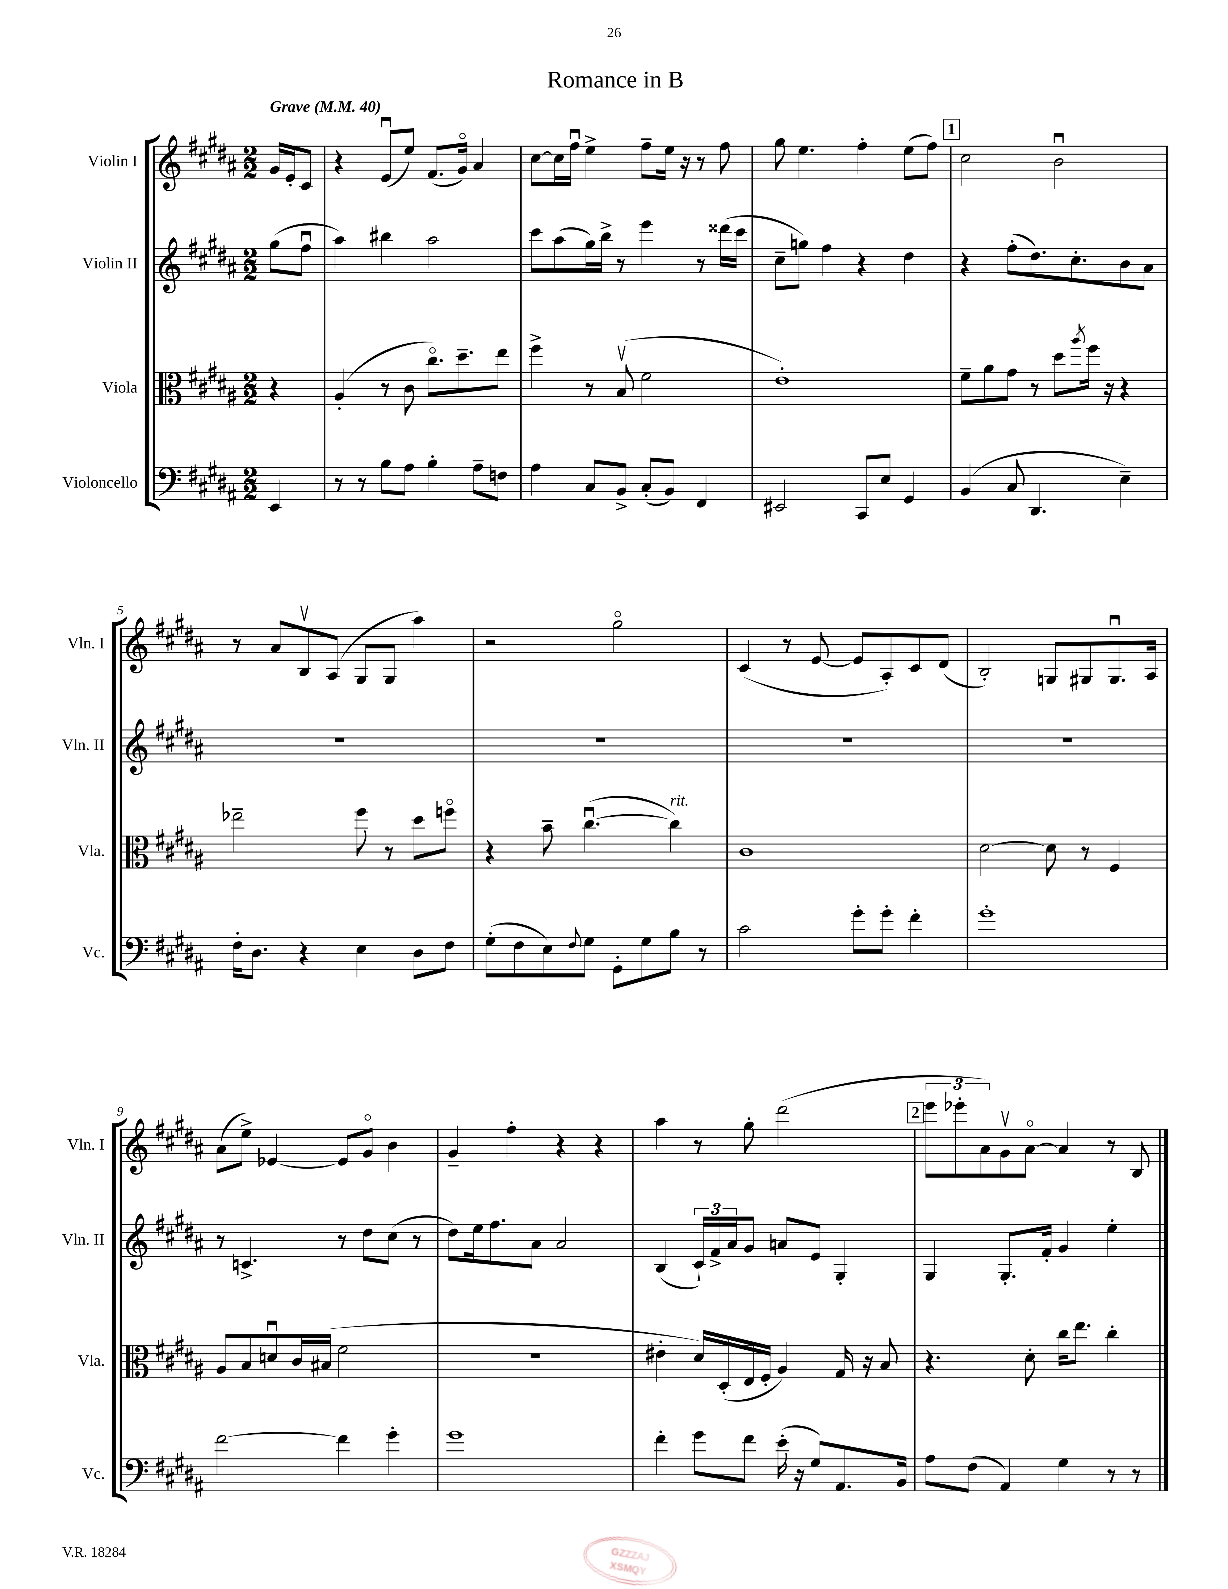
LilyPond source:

\header { title = "Romance in B" }
<<
\new StaffGroup <<
\new Staff = "s0" \with { instrumentName = "Violin I" shortInstrumentName = "Vln. I" } {
    \clef treble \key b \major \numericTimeSignature \time 2/2 \partial 4 \tempo "Grave" 4 = 40
    gis'16 e'16-. cis'8 |
    r4 e'8\downbow( e''8) fis'8.( gis'16\flageolet) ais'4 |
    cis''8~ cis''16 fis''16\downbow e''4-> fis''8-- e''16 r16 r8 fis''8 |
    gis''8 e''4. fis''4-. e''8( fis''8) |
    \mark \markup { \box "1" } cis''2 b'2\downbow |
    r8 ais'8 b8\upbow ais8( gis8 gis8 ais''4) |
    r2 gis''2\flageolet |
    cis'4( r8 e'8~ e'8 ais8-.) cis'8 dis'8( |
    b2-.) g8 gis8 gis8.\downbow ais16 |
    ais'8( e''8->) ees'4~ ees'8 gis'8\flageolet b'4 |
    gis'4-- fis''4-. r4 r4 |
    ais''4 r8 gis''8-. dis'''2( |
    \mark \markup { \box "2" } \tuplet 3/2 { e'''8 ees'''8-. ais'8) } gis'8\upbow ais'8~\flageolet ais'4 r8 b8 \bar "|." |
}
\new Staff = "s1" \with { instrumentName = "Violin II" shortInstrumentName = "Vln. II" } {
    \clef treble \key b \major \numericTimeSignature \time 2/2 \partial 4
    gis''8( fis''8\downbow |
    ais''4) bis''4 ais''2 |
    cis'''8 ais''8( gis''16) b''16-> r8 e'''4 r8 disis'''16( cis'''16 |
    cis''8-- g''8) fis''4 r4 dis''4 |
    \mark \markup { \box "1" } r4 fis''8-.( dis''8.) cis''8.-. b'8 ais'8 |
    R1 |
    R1 |
    R1 |
    R1 |
    r8 c'4.-> r8 dis''8 cis''8( r8 |
    dis''8) e''16 fis''8. ais'8 ais'2 |
    b4( \tuplet 3/2 { cis'16-!) fis'16-> ais'16 } gis'8 a'8 e'8 gis4-. |
    \mark \markup { \box "2" } gis4 gis8.-. fis'16-. gis'4 e''4-. \bar "|." |
}
\new Staff = "s2" \with { instrumentName = "Viola" shortInstrumentName = "Vla." } {
    \clef alto \key b \major \numericTimeSignature \time 2/2 \partial 4
    r4 |
    ais4-.( r8 cis'8 cis''8.\flageolet) dis''8.-- e''8 |
    fis''4-> r8 b8\upbow( fis'2 |
    e'1-.) |
    \mark \markup { \box "1" } fis'8-- ais'8 gis'8 r8 dis''8 \acciaccatura { ais''8 } fis''16 r16 r4 |
    ees''2-- fis''8 r8 dis''8 f''8\flageolet |
    r4 b'8-- cis''4.~\downbow( cis''4^\markup { \italic "rit." }) |
    cis'1 |
    dis'2~ dis'8 r8 fis4 |
    ais8 b8 d'8\downbow cis'16 bis16( fis'2 |
    r1 |
    eis'4-. dis'16) dis16-.( e16 fis16-. ais4) gis16 r16 b8 |
    \mark \markup { \box "2" } r4. dis'8-. cis''16 e''8. cis''4-. \bar "|." |
}
\new Staff = "s3" \with { instrumentName = "Violoncello" shortInstrumentName = "Vc." } {
    \clef bass \key b \major \numericTimeSignature \time 2/2 \partial 4
    e,4 |
    r8 r8 b8 ais8 b4-. ais8-- f8 |
    ais4 cis8 b,8-> cis8-.( b,8) fis,4 |
    eis,2 cis,8 e8 gis,4 |
    \mark \markup { \box "1" } b,4( cis8 dis,4. e4--) |
    fis16-. dis8. r4 e4 dis8 fis8 |
    gis8-.( fis8 e8) \appoggiatura { fis8 } gis8 gis,8-. gis8 b8 r8 |
    cis'2 gis'8-. gis'8-. fis'4-. |
    gis'1-. |
    fis'2~ fis'4 gis'4-. |
    gis'1 |
    fis'4-. gis'8 fis'8 e'16-.( r16 gis8) ais,8. b,16 |
    \mark \markup { \box "2" } ais8 fis8( ais,4) gis4 r8 r8 \bar "|." |
}
>>
>>
